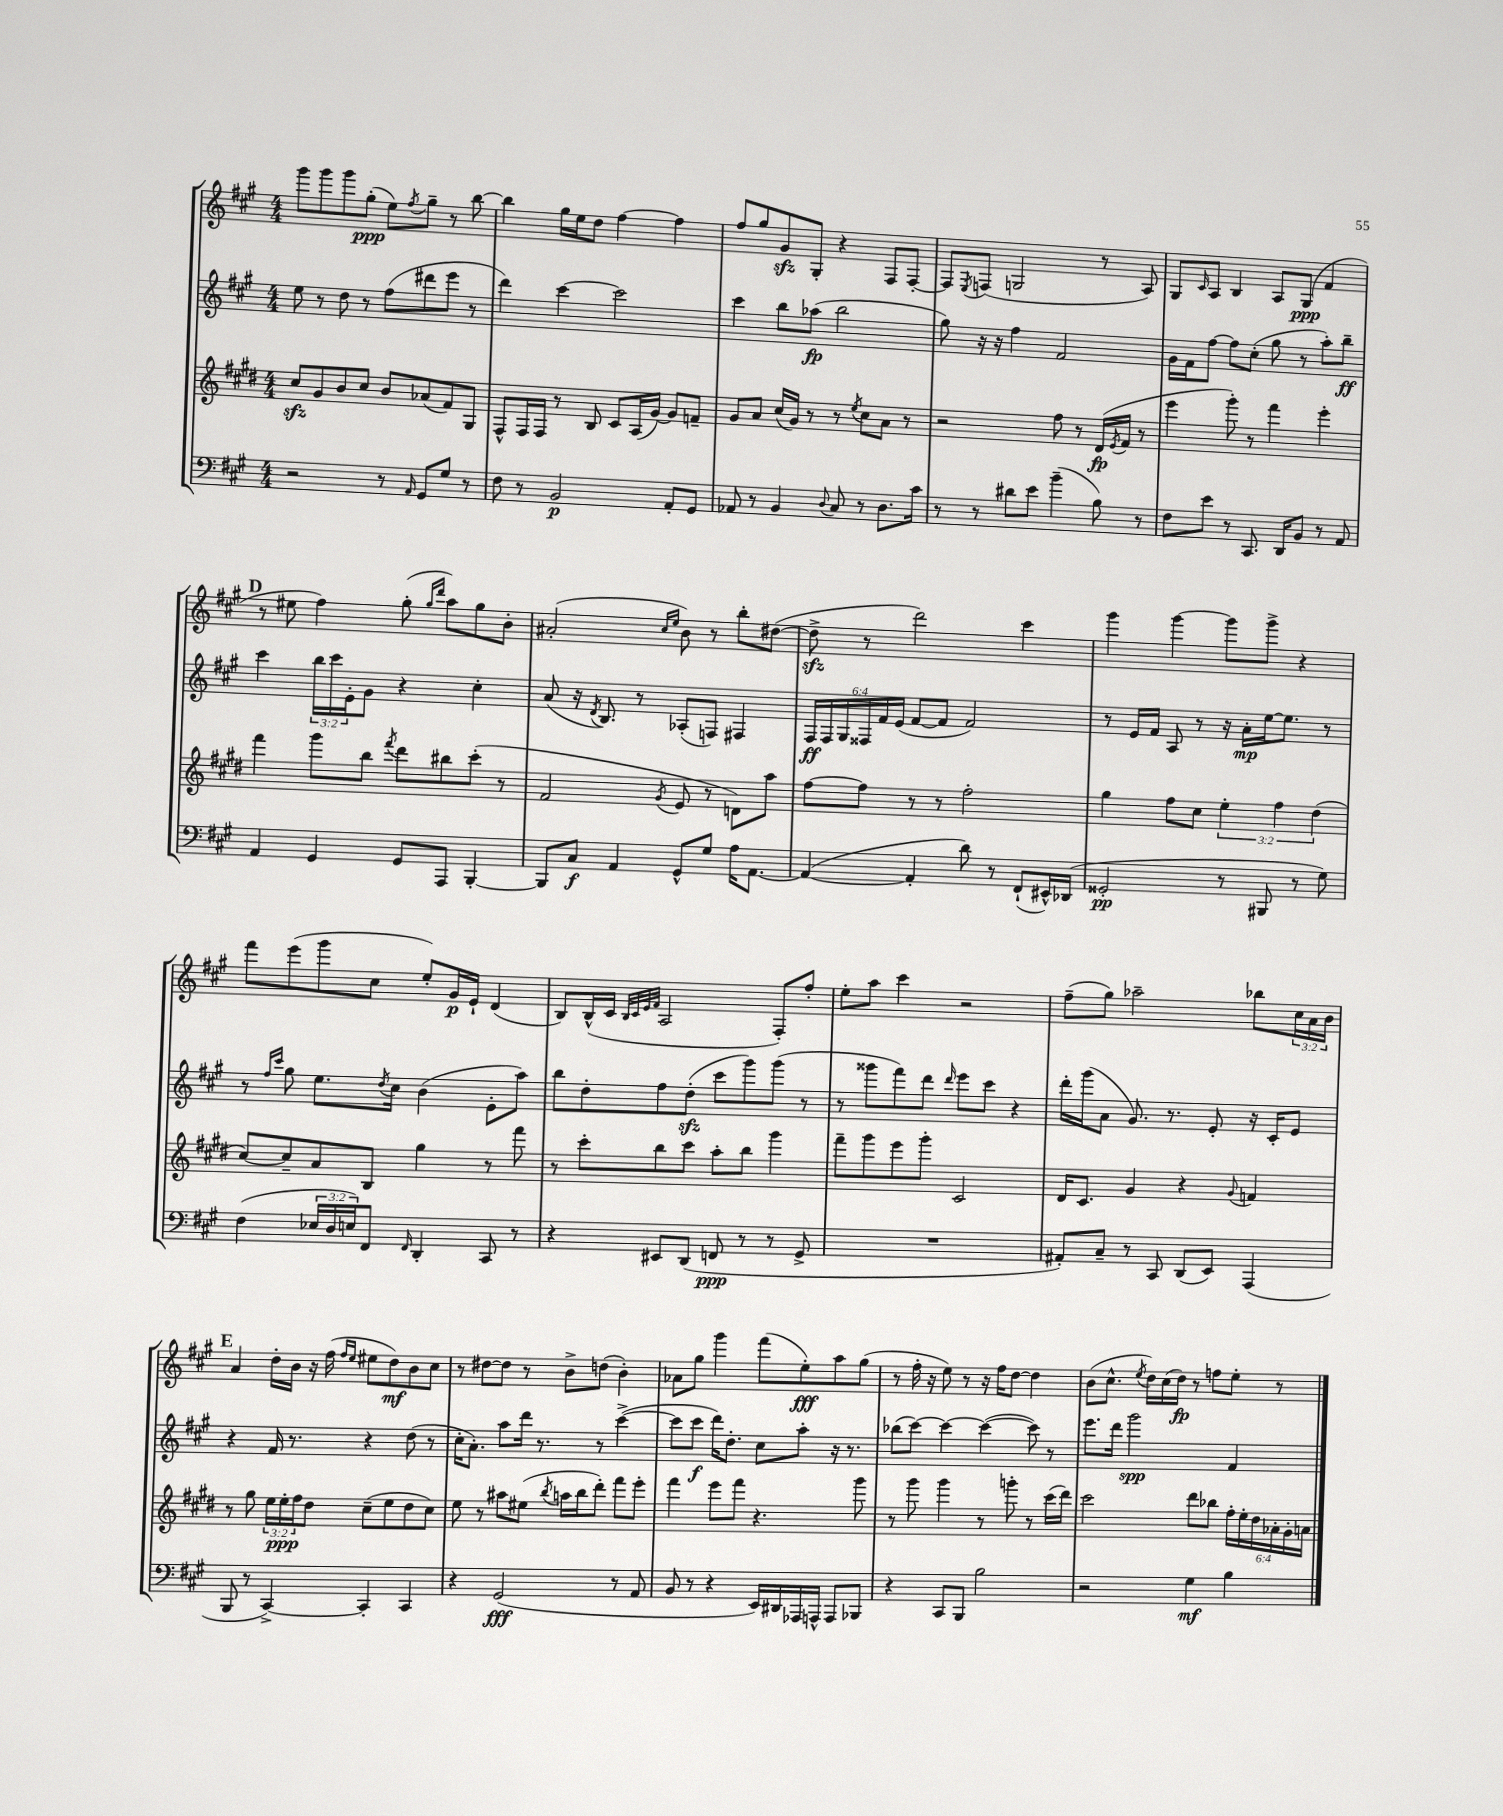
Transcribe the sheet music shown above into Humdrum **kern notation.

**kern	**kern	**kern	**kern
*staff4	*staff3	*staff2	*staff1
*clefF4	*clefG2	*clefG2	*clefG2
*k[f#c#g#]	*k[f#c#g#d#]	*k[f#c#g#]	*k[f#c#g#]
*M4/4	*M4/4	*M4/4	*M4/4
2r	8cc#	8ee	8ggg#
.	8g#	8r	8ggg#
.	8b	8dd	8ggg#
.	8cc#	8r	(8gg#'
8r	8b	(8ff#	8ee)
16qqAA	.	.	8qff#
8GG#	(8a-	8ddd#	8gg#~
8G#	8f#)	8eee	8r
8r	8G#	8r	[8bb
=	=	=	=
8F#	8F#^^	4ddd)	4bb]
8r	16F#	.	.
.	16F#	.	.
2BB	8r	[4ccc#	16gg#
.	.	.	16ee
.	8B	.	8dd
.	8c#	2ccc#]	[4ff#
.	(16A	.	.
.	[16g#)	.	.
8AA'	8g#]	.	4ff#]
8GG#	8f~	.	.
=	=	=	=
8AA-	8g#	4ccc#	8ff#
8r	8a	.	8gg#
4BB	(16cc#	8bb	8g#
.	16g#)	.	.
.	8r	(8aa-	8G#'
8qqD	.	.	.
8C#	8r	2bb	4r
.	8qee	.	.
8r	8cc#	.	.
8.D	8a	.	8F#
.	8r	.	[8F#'
16c#	.	.	.
=	=	=	=
8r	2r	8gg#)	8F#]
.	.	.	8qE
8r	.	16r	(8F
.	.	16r	.
8d#	.	4ff#	2G
8e	.	.	.
(4b~	8ff#	2f#	.
.	8r	.	.
8B)	(16d#	.	8r
.	8qe	.	.
.	16f#	.	.
8r	8r	.	8A)
=	=	=	=
8F#	4eee	16g#	8G#
.	.	16f#	.
.	.	.	16qqc#
8e	.	[8ff#	8A
8r	8ggg#')	8ff#]	4B
8.CC#	8r	(8cc#'	.
.	4fff#	8gg#	8A
16DD	.	.	.
8BB	.	8r	(8G#
8r	4eee'	8aa')	4f#
8AA	.	8bb~	.
=	=	=	=
4AA	4fff#	4ccc#	8r
.	.	.	8ee#
4GG#	8ggg#	24bb	4ff#)
.	.	24ccc#	.
.	.	24e'	.
.	8bb	8g#	.
.	8qfff#	.	.
8GG#	8ddd#	4r	(8gg#'
.	.	.	16qqgg#
.	.	.	16qqddd
8AAA	8bb#	.	8aa)
[4BBB'	(8ccc#'	4cc#'	8gg#
.	8r	.	8b'
=	=	=	=
8BBB]	2f#	(8a	(2a#'
8C#	.	16r	.
.	.	8qd	.
.	.	8.B)	.
4AA	.	.	.
.	.	8r	.
.	.	.	16qqcc#
.	8qg#	.	16qqee
8GG#^^	8e	(8A-'	8b)
8G#	8r	8F)	8r
16A	8d)	4F#	8bb'
[8.AA	.	.	.
.	8aa	.	([8dd#
=	=	=	=
(4AA_	[8ff#	24F#	8dd#^]
.	.	24F#	.
.	.	24G#	.
.	8ff#]	24F##	8r
.	.	24f#	.
.	.	(24e	.
4AA']	8r	[8f#	2ddd)
.	8r	8f#]	.
8d)	2ff#'	2f#)	.
8r	.	.	.
(8FF#`	.	.	4ccc#
16EE#^^)	.	.	.
(16DD-	.	.	.
=	=	=	=
2GG##'	4gg#	8r	4ggg#
.	.	16e	.
.	.	16f#	.
.	8ff#	8A	[4ggg#
.	8cc#	8r	.
8r	6ee'	16r	8ggg#]
.	.	16a'	.
8BBB#	.	[16ee	8ggg#^
.	6ff#	.	.
.	.	8.ee]	.
8r	.	.	4r
.	(6dd#	.	.
8G#)	.	8r	.
=	=	=	=
(4F#	[8cc#)	8r	8fff#
.	.	16qqff#	.
.	.	16qqccc#	.
.	8cc#~]	8gg#	(8eee
24E-	8a	8.ee	8ggg#
24D	.	.	.
24E)	.	.	.
8FF#	8B	.	8cc#
.	.	8qdd	.
.	.	16cc#	.
16qqFF#	.	.	.
4DD'	4gg#	(4b	8ee')
.	.	.	16g#
.	.	.	16e`
8CC#	8r	8e'	(4d
8r	8fff#	8aa)	.
=	=	=	=
4r	8r	8bb	8B)
.	8ccc#'	8dd'	(16B^^
.	.	.	16c#
.	.	.	32qqB
.	.	.	32qqc#
.	.	.	32qqe
.	.	.	32qqf#
8EE#	8bb	8ff#	2A
(8DD	8ccc#	(8dd'	.
8FF	8aa'	8ccc#	.
8r	8bb	8ggg#)	.
8r	4ggg#	(8ggg#	8F#')
8GG#^	.	8r	8ff#'
=	=	=	=
1r	8fff#~	8r	8ee'
.	8ggg#	8ggg##	8aa
.	8eee	8fff#)	4ccc#
.	8ggg#'	8ddd	.
.	.	16qqddd	.
.	2c#	8eee	2r
.	.	8ccc#	.
.	.	4r	.
=	=	=	=
8AA#')	16d#	16ddd'	(8ff#~
.	8.c#	(16ggg#	.
8C#~	.	8a	8gg#)
8r	4g#	8.g#)	2aa-~
8CC#	.	.	.
.	.	8.r	.
(8DD	4r	.	.
8EE)	.	8e'	.
.	8qqg#	.	.
(4AAA	4f	16r	8bb-
.	.	16c#'	.
.	.	8e	24cc#
.	.	.	24a
.	.	.	24b
=	=	=	=
8BBB	8r	4r	4a
8r	8gg#	.	.
[4CC#^)	24ee	16f#	16dd'
.	24ee'	.	.
.	.	8.r	16b
.	24ff#	.	.
.	8dd#	.	16r
.	.	.	(16ff#
.	.	.	16qqff#
.	.	.	16qqee
4CC#']	(8cc#~	4r	8ee#
.	8ee	.	8dd)
4CC#	8dd#	(8dd	8b
.	8cc#)	8r	8cc#
=	=	=	=
4r	8ee	16cc#'	8r
.	.	8.a')	.
.	8r	.	[8dd#
(2GG#	8aa#	8aa	8dd#]
.	(8ee#	16ddd	8r
.	.	8.r	.
.	8qbb	.	.
.	16aa	.	8b^
.	16bb	.	.
.	8ddd#')	8r	(8dd
8r	8fff#	([4ccc#^	4b')
8AA	8eee'	.	.
=	=	=	=
8BB	4fff#	8ccc#]	8a-
8r	.	8ccc#	8gg#
4r	8eee	16ddd)	4ggg#
.	.	8.dd'	.
.	8fff#	.	.
16EE)	4.r	8cc#	(8fff#
16DD#	.	.	.
16AAA-	.	8aa'	8ee')
16AAA^^	.	.	.
8AAA	.	16r	8aa
.	.	8.r	.
8BBB-	8ggg#	.	(8gg#
=	=	=	=
4r	8r	(8bb-	8r
.	8ggg#	[8ccc#)	16ff#'
.	.	.	16r
8CC#	4ggg#	4ccc#_	8ee)
8BBB	.	.	8r
2B	8r	(4ccc#_	16r
.	.	.	16ff#
.	8ggg'	.	[8dd
.	8r	8ccc#])	4dd]
.	(16ccc#	8r	.
.	16ddd#)	.	.
=	=	=	=
2r	2ccc#	8.eee	(8b
.	.	.	8.cc#^^
.	.	16ddd	.
.	.	2ggg#	.
.	.	.	8qee
.	.	.	16dd)
.	.	.	(16cc#
.	.	.	16dd)
4G#	8ddd#	.	8r
.	8bb-	.	8ff
4B	24ff#'	4f#	8ee'
.	24ee'	.	.
.	24dd#	.	.
.	24a-'	.	8r
.	24g#'	.	.
.	24a	.	.
==	==	==	==
*-	*-	*-	*-
